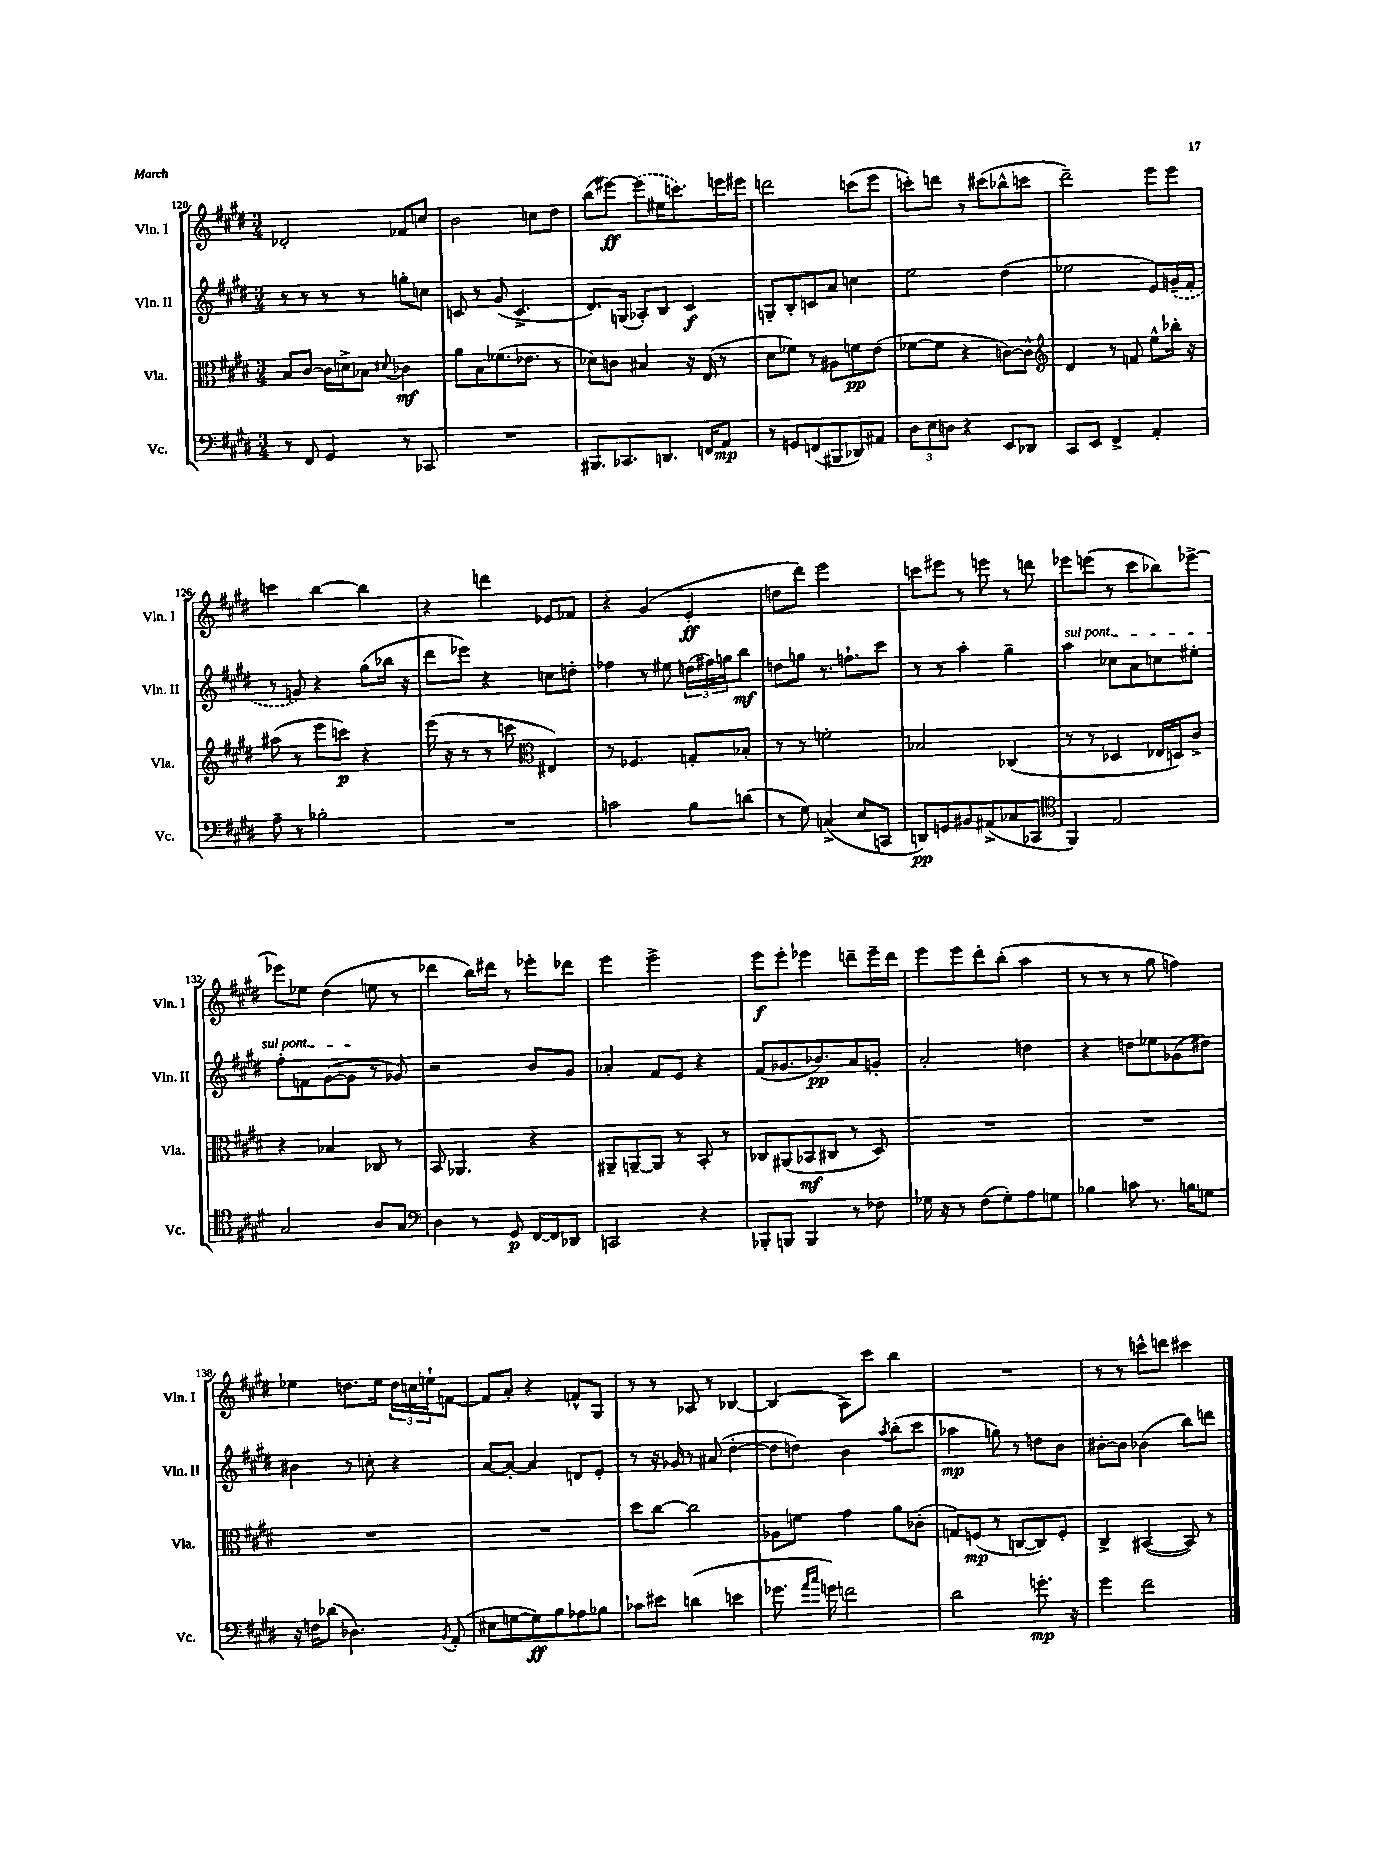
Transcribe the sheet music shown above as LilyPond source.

<<
\new StaffGroup <<
\new Staff = "s0" \with { instrumentName = "Vln. I" shortInstrumentName = "Vln. I" } {
    \clef treble \key e \major \numericTimeSignature \time 3/4
    des'2-. fes'8 c''8 |
    b'2 c''8 dis''8 |
    b''8( eis'''8~\ff) \once \slurDashed eis'''8( eis''16 c'''8.) e'''16 eis'''16 |
    d'''2 c'''8( e'''8 |
    c'''8-.) d'''8 r8 cis'''8( bes''8-^ c'''8 |
    dis'''2--) e'''8 e'''8 |
    c'''4 b''4~ b''4 |
    r4 d'''4 ees'8 fes'8 |
    r4 gis'4( e'4-.\ff |
    d''8 dis'''8) e'''2 |
    c'''8 eis'''8 r8 e'''8 r8 d'''8 |
    ees'''8 e'''8( r8 cis'''8 bes''8) ees'''8~-> |
    ees'''8 ees''8 dis''4( e''8 r8 |
    des'''4 b''16) dis'''16 r8 ees'''8-. des'''8 |
    e'''4 e'''2-> |
    e'''8\f e'''8-. ees'''4 d'''8-- ees'''16-- d'''16 |
    e'''8 e'''8 dis'''8-. b''8-.( a''4 |
    r8 r8 r8 gis''8 f''4) |
    ees''4 d''8. ees''16 \tuplet 3/2 { d''16 c''16 e''16-! } f'8~ |
    f'8 a'8-. r4 f'8-^ gis8 |
    r8 r8 aes8 r8 bes4~ |
    bes4( a8) cis'''8 b''4 |
    R2. |
    r8 r8 c'''8-^ d'''8 cis'''4 \bar "|." |
}
\new Staff = "s1" \with { instrumentName = "Vln. II" shortInstrumentName = "Vln. II" } {
    \clef treble \key e \major \numericTimeSignature \time 3/4
    r8 r8 r8 r8 g''8-. c''8 |
    c'8 r8 gis'8( c'4.-> |
    dis'8.) g16( aes8-.) b8 cis'4\f |
    g8-. b8-. c'8 a'8 c''4 |
    e''2 dis''4( |
    ees''2 e'8) \once \slurDashed g'16--( fis'16-. |
    r8 g'8) r4 gis''8( bes''16 r16 |
    dis'''8 ees'''8) r4 c''8 d''8-. |
    fes''4 r8 eis''8 \tuplet 3/2 { d''16( fis''16) g''16 } b''8\mf |
    d''8 g''8 r8. f''8.-! cis'''8 |
    r8 r8 a''4-. gis''4-- |
    \once \override TextSpanner.bound-details.left.text = \markup { \italic "sul pont." } a''4\startTextSpan ces''8 a'8 c''8 eis''8-. |
    fis''8-. f'8 gis'8~( gis'8\stopTextSpan r8 ges'8) |
    r2 b'8 gis'8 |
    aes'4-. fis'8 e'8 r4 |
    fis'8( ges'8. bes'8.\pp) a'8 g'8-. |
    a'2-. d''4 |
    r4 d''8 ees''8 ges'8( dis''8) |
    bis'4 r8 c''8-. r4 |
    a'8~ a'8~-. a'4 d'8 e'8-. |
    r8 r16 ges'16 r8 ais'8( dis''4~-. |
    dis''8 d''8) b'4 \acciaccatura { a''8 } b''8-.( cis'''8 |
    aes''4\mp g''8) r8 d''8 b'8 |
    bis'8~-. bis'8 bes'4( b''8) d'''8 \bar "|." |
}
\new Staff = "s2" \with { instrumentName = "Vla." shortInstrumentName = "Vla." } {
    \clef alto \key e \major \numericTimeSignature \time 3/4
    b8 cis'8~ cis'16 d'16-> bes8 \appoggiatura { dis'8 } ces'4\mf |
    a'8 b8 fes'8.( ees'8. r8 |
    des'8) c'8 bis4 r16 e16( r8 |
    dis'8 fes'8) r8 ais8 f'8\pp e'8( |
    fes'8~ fes'8 r4 c'8~) c'8-^ |
    \clef treble dis'4 r8 f'8 e''8-^ bes''16-. r16 |
    ais''8( r8 e'''8 c'''8\p) r4 |
    e'''16( r16 r8 r8 c'''8 \clef alto eis4) |
    r8 fes4. g8-. bes8-. |
    r8 r8 f'2-. |
    bes2 ces4( |
    r8 r8 des4 ees16 d16) cis'8-> |
    r4 bes4 ces8 r8 |
    b,8 aes,4. r4 |
    ais,8-- a,8~-- a,8 r8 b,8-. r8 |
    ces8 ais,8( bes,8\mf cis8 r8 dis8) |
    R2. |
    R2. |
    R2. |
    R2. |
    dis''8 cis''8~ cis''2 |
    aes8 f'8 gis'4 a'8 ces'8-.( |
    g8) f8\mp( r8 c8~ c8) f8-. |
    cis4-> bis,4~( bis,8) r8 \bar "|." |
}
\new Staff = "s3" \with { instrumentName = "Vc." shortInstrumentName = "Vc." } {
    \clef bass \key e \major \numericTimeSignature \time 3/4
    r8 fis,8 gis,4 r8 ces,8 |
    R2. |
    bis,,8. ces,8. d,8. f,16 a,8\mp |
    r8 g,8 f,8( bis,,8 des,8) ais,8 |
    \tuplet 3/2 { dis8 e8 d8 } r4 e,8 des,8 |
    cis,8 e,8 fis,4-> a,4-. |
    a8-- r8 bes2-. |
    R2. |
    c'2 b8 d'8( |
    r8 gis8) c4->( e8 c,8 |
    d,8\pp) g,8 bis,8 ais,8->( ces8 ces,8 |
    \clef tenor fis,4) e2 |
    gis2 a8 gis8 |
    \clef bass dis4 r8 gis,8\p fis,16~ fis,16 des,8 |
    c,2 r4 |
    bes,,8-. b,,8 b,,4 r8 fes8 |
    ges16 r16 r8 fis8( ges8-.) a8 g8 |
    bes4 c'8 r8. b16 g8 |
    r16 f16 des'8( des4.) \acciaccatura { b,8 } a,8-.( |
    eis8 g8~ g8\ff) b8 aes8 bes8 |
    ces'8 eis'8 d'4( e'4 |
    ges'8. \grace { a'16 cis''16 } g'16) f'2 |
    dis'2 g'8.-.\mp r16 |
    gis'4 fis'2 \bar "|." |
}
>>
>>
\layout { \context { \Score currentBarNumber = #120 } }
